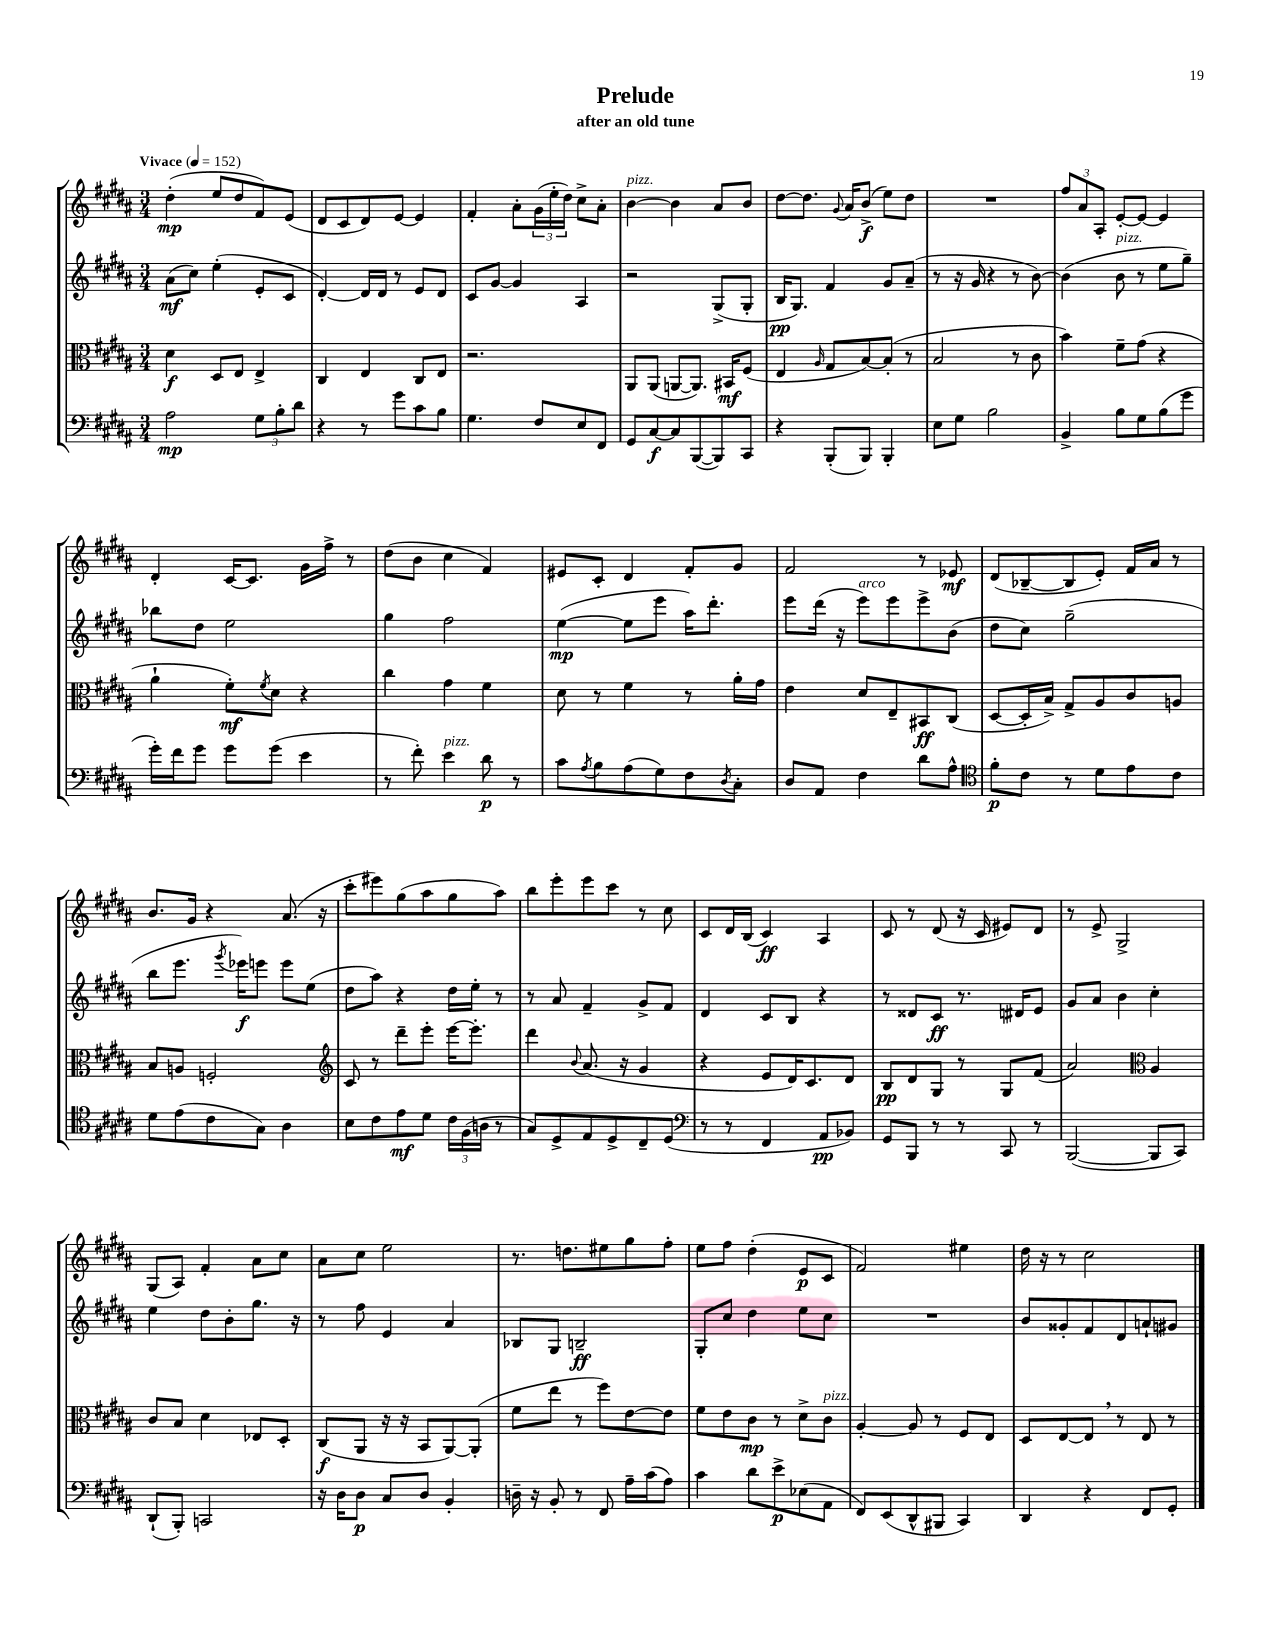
\header { title = "Prelude" subtitle = "after an old tune" }
<<
\new StaffGroup <<
\new Staff = "s0" {
    \clef treble \key b \major \numericTimeSignature \time 3/4 \tempo "Vivace" 4 = 152
    dis''4-.\mp( e''8 dis''8 fis'8) e'8( |
    dis'8 cis'8 dis'8) e'8~ e'4 |
    fis'4-. ais'8-. \tuplet 3/2 { gis'16( e''16-. dis''16) } cis''8-> ais'8-. |
    b'4~^\markup { \italic "pizz." } b'4 ais'8 b'8 |
    dis''8~ dis''8. \appoggiatura { gis'8 } ais'16 b'8->\f( e''8) dis''8 |
    R2. |
    \tuplet 3/2 { fis''8 ais'8 ais8-. } e'8~-. e'8~ e'4 |
    dis'4-. cis'16~ cis'8. gis'16 fis''16-> r8 |
    dis''8( b'8 cis''4 fis'4) |
    eis'8 cis'8-. dis'4 fis'8-. gis'8 |
    fis'2 r8 ees'8\mf |
    dis'8( bes8~-- bes8 e'8-.) fis'16 ais'16 r8 |
    b'8. gis'16 r4 ais'8.( r16 |
    cis'''8-. eis'''8) gis''8( ais''8 gis''8 ais''8) |
    b''8 e'''8-. e'''8 cis'''8 r8 cis''8 |
    cis'8 dis'16 b16( cis'4\ff) ais4 |
    cis'8 r8 dis'8( r16 cis'16 eis'8) dis'8 |
    r8 e'8-> gis2-> |
    gis8( ais8) fis'4-. ais'8 cis''8 |
    ais'8 cis''8 e''2 |
    r8. d''8. eis''8 gis''8 fis''8-. |
    e''8 fis''8 dis''4-.( e'8\p cis'8 |
    fis'2) eis''4 |
    dis''16 r16 r8 cis''2 \bar "|." |
}
\new Staff = "s1" {
    \clef treble \key b \major \numericTimeSignature \time 3/4
    ais'8\mf( cis''8) e''4-.( e'8-. cis'8 |
    dis'4~-.) dis'16 dis'16 r8 e'8 dis'8 |
    cis'8 gis'8~ gis'4 ais4 |
    r2 gis8->( gis8-. |
    b16\pp gis8.) fis'4 gis'8 ais'8--( |
    r8 r16 gis'16 r4 r8 b'8~) |
    b'4( b'8^\markup { \italic "pizz." } r8 e''8 gis''8--) |
    bes''8 dis''8 e''2 |
    gis''4 fis''2 |
    e''4~\mp( e''8 e'''8 ais''16) dis'''8.-. |
    e'''8 dis'''16( r16 e'''8^\markup { \italic "arco" }) e'''8 e'''8-> b'8( |
    dis''8 cis''8) gis''2--( |
    b''8 e'''8. \acciaccatura { gis'''8 } ees'''16\f) e'''8 e'''8 e''8( |
    dis''8 ais''8) r4 dis''16 e''16-. r8 |
    r8 ais'8 fis'4-- gis'8-> fis'8 |
    dis'4 cis'8 b8 r4 |
    r8 disis'8 cis'8\ff r8. dis'16 e'8 |
    gis'8 ais'8 b'4 cis''4-. |
    e''4 dis''8 b'8-. gis''8. r16 |
    r8 fis''8 e'4 ais'4 |
    bes8 gis8 b2--\ff |
    gis8-. cis''8 dis''4 e''8 cis''8 |
    R2. |
    b'8 gisis'8-. fis'8 dis'8 a'8-! gis'8 \bar "|." |
}
\new Staff = "s2" {
    \clef alto \key b \major \numericTimeSignature \time 3/4
    dis'4\f dis8 e8 e4-> |
    cis4 e4 cis8 e8 |
    r2. |
    ais,8 ais,8( a,8~ a,8.) bis,16\mf fis8( |
    e4 \grace { ais16 } gis8 b8~) b8-.( r8 |
    b2 r8 cis'8 |
    b'4) fis'8-- gis'8( r4 |
    ais'4-! fis'8-.\mf) \acciaccatura { fis'8 } dis'8 r4 |
    cis''4 gis'4 fis'4 |
    dis'8 r8 fis'4 r8 ais'16-. gis'16 |
    e'4 dis'8 e8-- bis,8\ff cis8( |
    dis8~ dis16-. b16->) gis8-> ais8 cis'8 a8 |
    b8 a8 f2-. |
    \clef treble cis'8 r8 dis'''8-- e'''8-. e'''16~ e'''8.-. |
    dis'''4 \appoggiatura { b'8 } ais'8.( r16 gis'4 |
    r4 e'8 dis'16) cis'8. dis'8 |
    b8\pp dis'8 gis8 r8 gis8 fis'8( |
    ais'2) \clef alto ais4 |
    cis'8 b8 dis'4 ees8 dis8-. |
    cis8\f( ais,8 r16 r16 b,8 ais,8~) ais,8-.( |
    fis'8 e''8 r8 fis''8) e'8~ e'8 |
    fis'8 e'8 cis'8\mp r8 dis'8-> cis'8^\markup { \italic "pizz." } |
    ais4~-. ais8 r8 fis8 e8 |
    dis8 e8~ e8 \breathe r8 e8 r8 \bar "|." |
}
\new Staff = "s3" {
    \clef bass \key b \major \numericTimeSignature \time 3/4
    ais2\mp \tuplet 3/2 { gis8 b8-. dis'8 } |
    r4 r8 gis'8 cis'8 b8 |
    gis4. fis8 e8 fis,8 |
    gis,8 cis8~\f cis8 b,,8~( b,,8) cis,8 |
    r4 b,,8-.( b,,8) b,,4-. |
    e8 gis8 b2 |
    b,4-> b8 gis8 b8( gis'8 |
    gis'16-.) fis'16 gis'8 gis'8 gis'8( e'4 |
    r8 fis'8-.) e'4^\markup { \italic "pizz." } dis'8\p r8 |
    cis'8 \acciaccatura { ais8 } b8 ais8( gis8) fis8 \acciaccatura { dis8 } cis8-. |
    dis8 ais,8 fis4 dis'8 ais8-^ |
    \clef tenor fis'8-.\p cis'8 r8 dis'8 e'8 cis'8 |
    dis'8 e'8( cis'8 gis8) ais4 |
    b8 cis'8 e'8\mf dis'8 \tuplet 3/2 { cis'16 fis16( a16 } r8 |
    gis8) dis8-> e8 dis8-> cis8-- dis8( |
    \clef bass r8 r8 fis,4 ais,8\pp bes,8) |
    gis,8 b,,8 r8 r8 cis,8 r8 |
    b,,2~( b,,8 cis,8) |
    dis,8-!( b,,8-.) c,2 |
    r16 dis16 dis8\p cis8 dis8 b,4-. |
    d16-- r16 b,8-. r8 fis,8 ais16-- cis'16( ais8) |
    cis'4 dis'8 e'8->\p ees8( ais,8 |
    fis,8) e,8( dis,8-^ bis,,8 cis,4) |
    dis,4 r4 fis,8 gis,8-. \bar "|." |
}
>>
>>
\layout { \context { \Score \remove "Bar_number_engraver" } }
